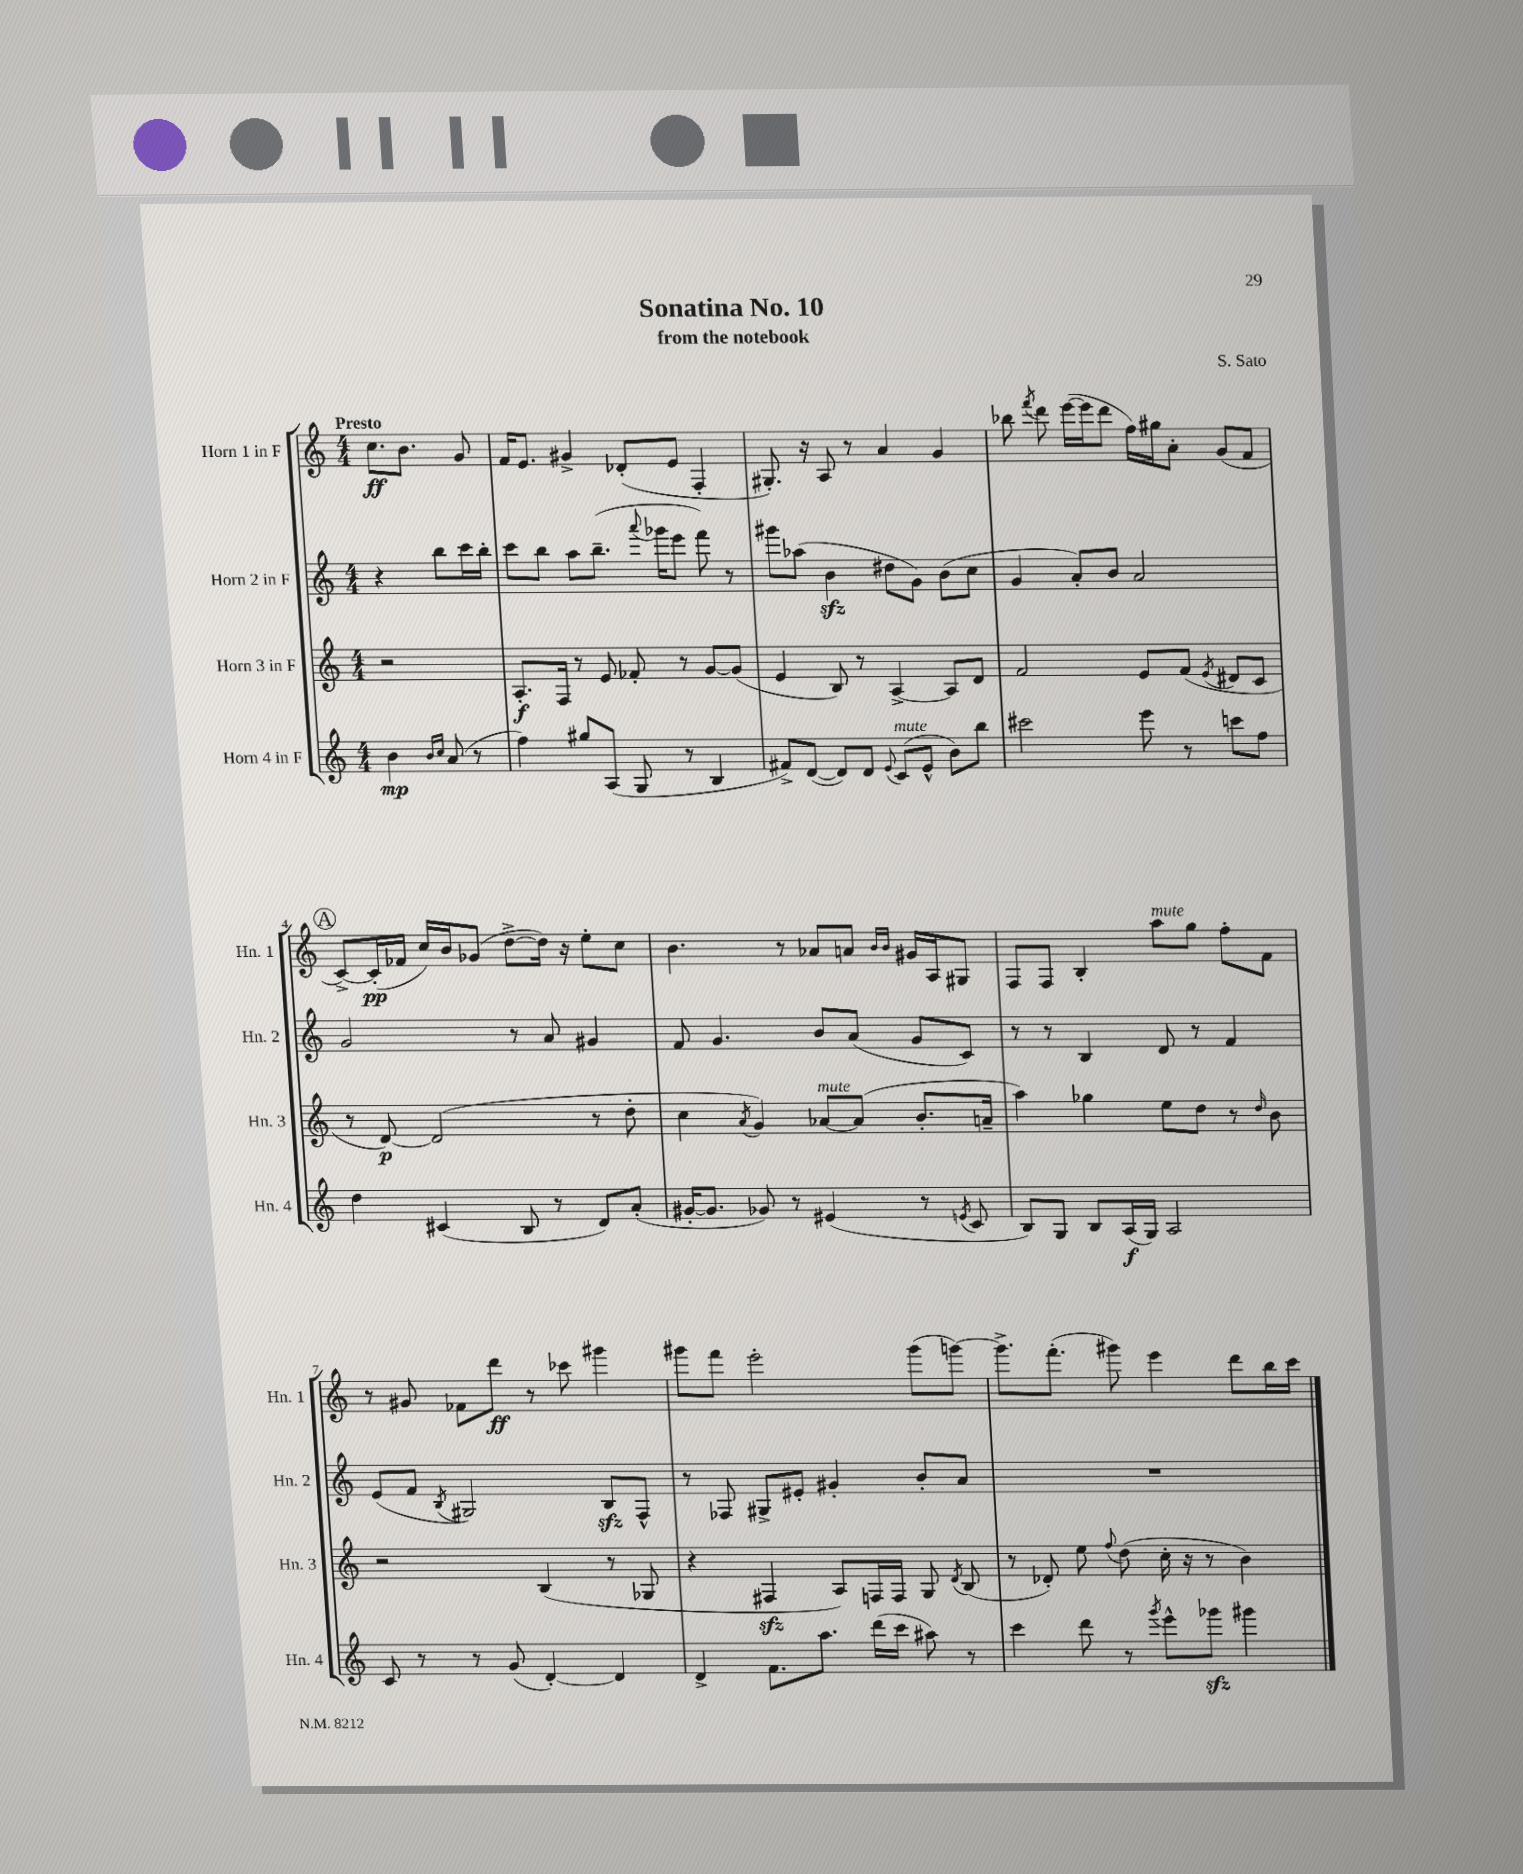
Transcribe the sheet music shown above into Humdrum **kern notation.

**kern	**kern	**kern	**kern
*staff4	*staff3	*staff2	*staff1
*clefG2	*clefG2	*clefG2	*clefG2
*k[]	*k[]	*k[]	*k[]
*M4/4	*M4/4	*M4/4	*M4/4
4b	2r	4r	8.cc
.	.	.	8.b
16qqb	.	.	.
16qqcc	.	.	.
(8a	.	8bb	.
8r	.	16ccc	8g
.	.	16bb'	.
=	=	=	=
4ff)	8.A'	8ccc	16f
.	.	.	8.e
.	.	8bb	.
.	16F	.	.
8gg#	8r	8aa	4g#^
(8A	8e	(8.bb~	.
8G	8f-'	.	(8d-'
.	.	8qqaaa	.
.	.	16ggg-	.
8r	8r	8eee	8e
4B	[8g	8fff)	4F'
.	(8g]	8r	.
=	=	=	=
8f#^)	4e	8ggg#	8.G#')
([8d	.	(8aa-	.
.	.	.	16r
8d])	8B)	4b	8A
8d	8r	.	8r
8qqe	.	.	.
(8c	[4A^	8dd#	4a
8e^^	.	8g)	.
8b)	8A]	(8b	4g
8bb	8d	8cc	.
=	=	=	=
2ccc#	2f	4g	8bb-
.	.	.	8qfff
.	.	.	8ddd
.	.	8a')	([16eee
.	.	.	16eee]
.	.	8b	8ddd
8eee	8e	2a	16ff)
.	.	.	16gg#
8r	(8f	.	8a'
.	8qe	.	.
8ccc	8d#	.	(8g
8ff	8c	.	8f
=	=	=	=
4dd	8r	2g	[8c^)
.	[8d)	.	(16c']
.	.	.	16f-
(4c#	(2d]	.	16cc)
.	.	.	16b
.	.	.	(8g-
8B	.	8r	[8dd^
8r	.	8a	16dd])
.	.	.	16r
8d)	8r	4g#	8ee'
(8a'	8dd'	.	8cc
=	=	=	=
[16g#'	4cc	8f	4.b
8.g#]	.	.	.
.	.	4.g	.
.	8qa	.	.
8g-)	4g)	.	.
8r	.	.	8r
(4e#	[8a-	8b	8a-
.	(8a-]	(8a	8a
.	.	.	16qqb
.	.	.	16qqb
8r	8.b'	8g	16g#
.	.	.	16A
8qe	.	.	.
8c	.	8c)	8G#
.	16a~	.	.
=	=	=	=
8B)	4aa)	8r	8F
8G	.	8r	8F
8B	4gg-	4B	4B'
(16A	.	.	.
16G)	.	.	.
2A	8ee	8d	8aa
.	8dd	8r	8gg
.	8r	4f	8ff'
.	16qqdd	.	.
.	8b	.	8f
=	=	=	=
8c	2r	(8e	8r
8r	.	8f	8g#
.	.	8qB	.
8r	.	2G#)	8f-
(8g	.	.	8ddd
[4d')	(4B	.	8r
.	.	.	8ccc-
4d]	8r	8B	4ggg#
.	8G-	8F^^	.
=	=	=	=
4d^	4r	8r	8ggg#
.	.	8F-	8fff
8.f	4F#	8G#^	2eee'
.	.	8e#'	.
8.aa	.	.	.
.	8A)	4g#'	.
(16ddd	16F	.	.
16ccc	16F	.	.
8aa#)	8G	8b'	(8ggg#
.	8qd	.	.
8r	(8B	8a	[8ggg)
=	=	=	=
4ccc	8r	1r	8.ggg^]
.	8d-')	.	.
.	.	.	(8.fff'
8ddd	8ee	.	.
.	8qqff	.	.
8r	(8dd	.	8ggg#)
8qggg	.	.	.
8eee^^	16cc'	.	4eee
.	16r	.	.
8ggg-	8r	.	.
4ggg#	4b)	.	8ddd
.	.	.	16bb
.	.	.	16ccc
==	==	==	==
*-	*-	*-	*-
